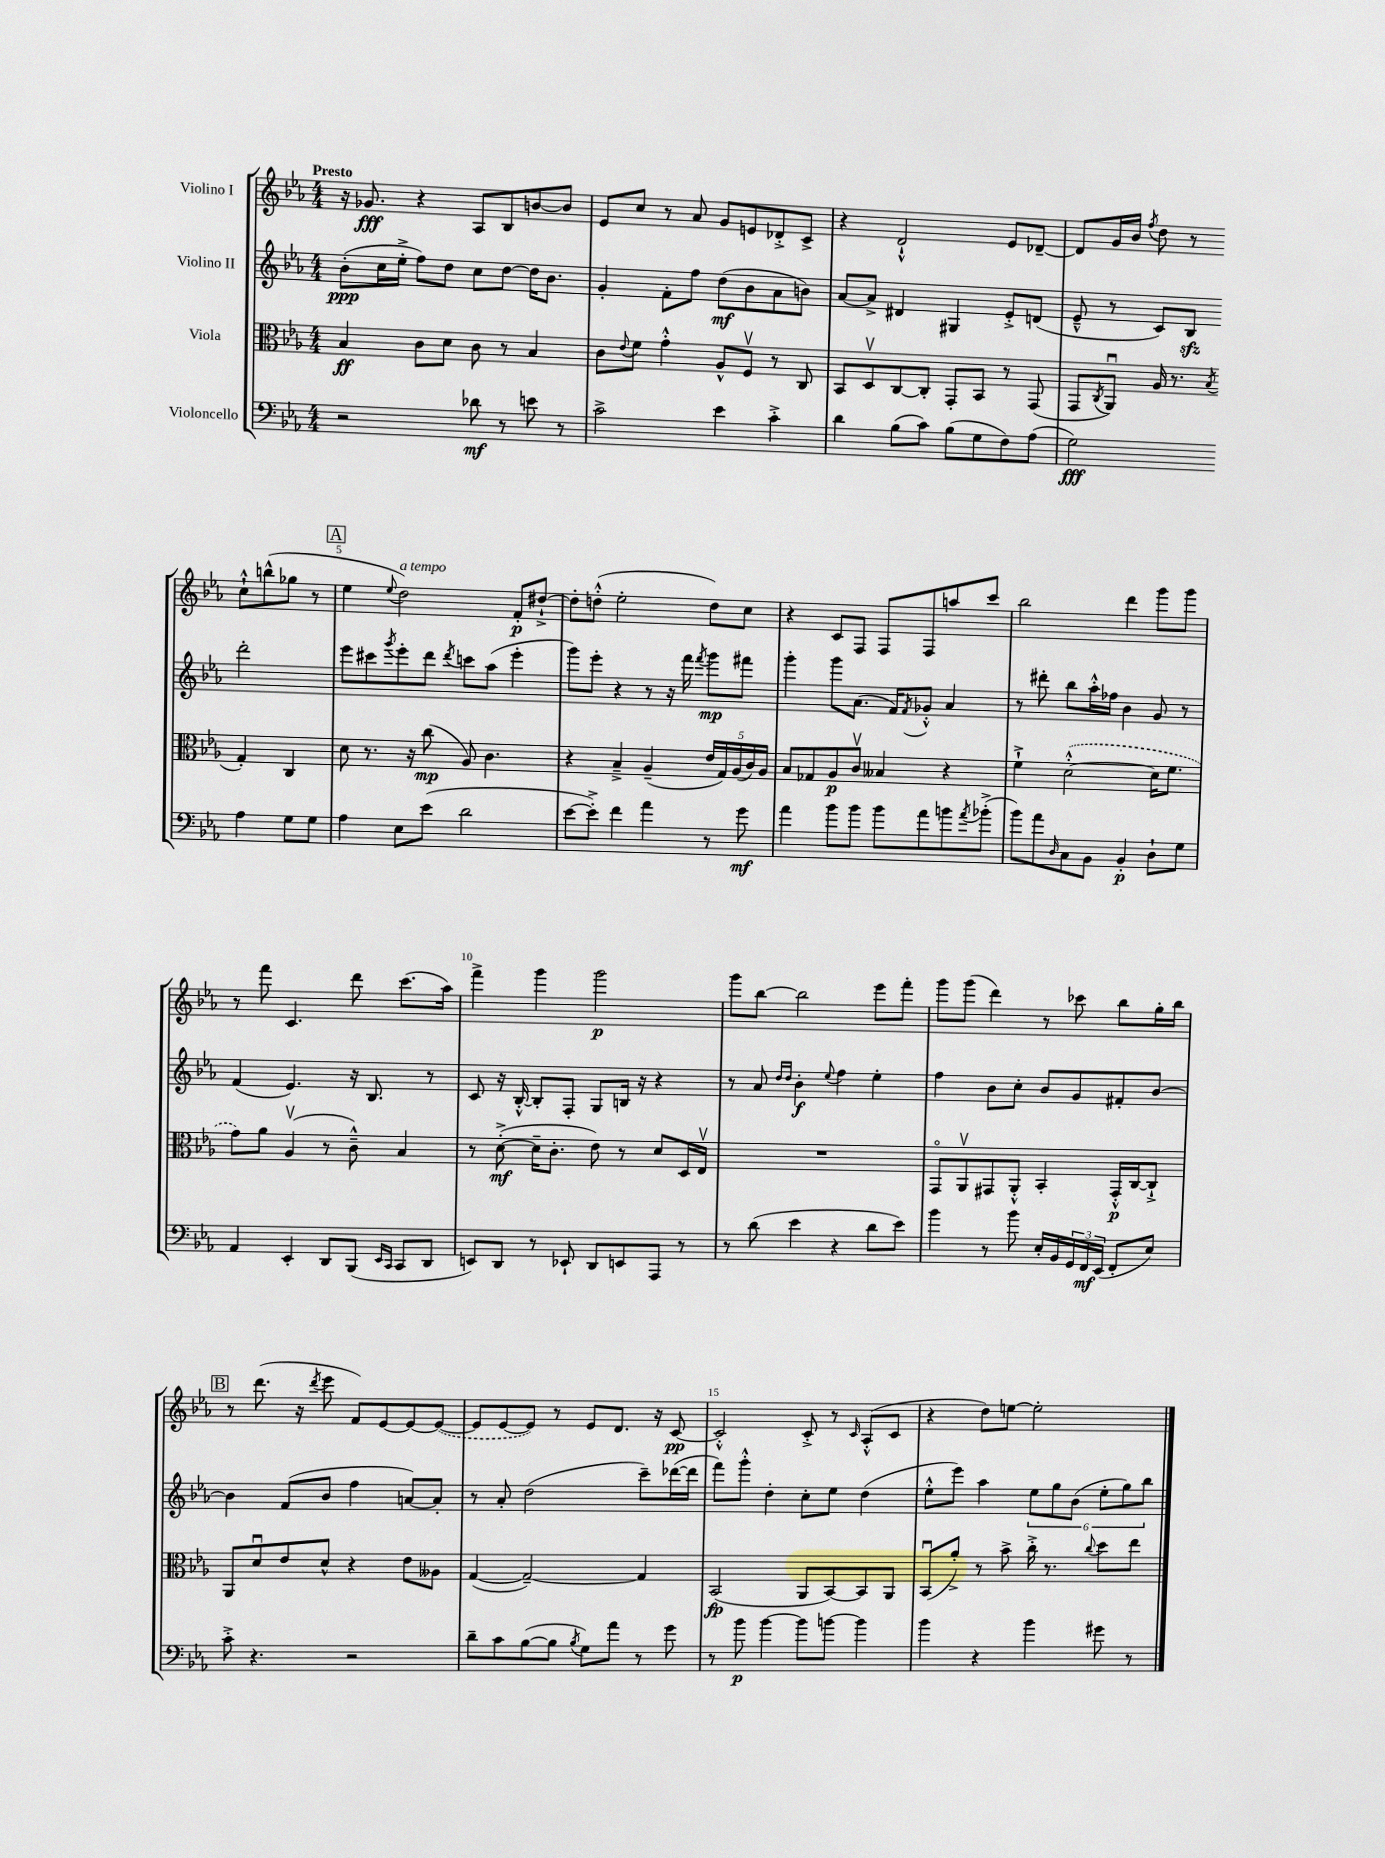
<<
\new StaffGroup <<
\new Staff = "s0" \with { instrumentName = "Violino I" } {
    \clef treble \key ees \major \numericTimeSignature \time 4/4 \tempo "Presto"
    r16 ges'8.\fff r4 aes8 bes8 b'8~ b'8 |
    ees'8 c''8 r8 aes'8 g'8 e'8 des'8-.-> c'8-> |
    r4 d'2-!-^ ees'8 des'8~-- |
    des'8 g'16 bes'16 \acciaccatura { f''8 } d''8 r8 c''8-!-^ b''8-^( ges''8 r8 |
    \mark \markup { \box "A" } ees''4 \appoggiatura { ees''8 } d''2^\markup { \italic "a tempo" }) f'8-.\p dis''8~-!-> |
    dis''8-. d''8-.-^( ees''2-. d''8) c''8 |
    r4 c'8 f8 f8 f8 a''8 c'''8 |
    bes''2 d'''4 g'''8 g'''8 |
    r8 f'''8 c'4. d'''8 c'''8.( aes''16) |
    f'''4-> g'''4 g'''2\p |
    g'''8 bes''8~ bes''2 ees'''8 f'''8-. |
    g'''8 g'''8( d'''4) r8 ces'''8 bes''8 g''16-. bes''16 |
    \mark \markup { \box "B" } r8 d'''8.( r16 \acciaccatura { d'''8 } ees'''8 f'8) ees'8~ ees'8~ \once \slurDashed ees'8~( |
    ees'8 ees'8~ ees'8) r8 ees'8 d'8. r16 c'8~\pp |
    c'2-.-^ c'8-.-> r8 \grace { c'16 } aes8-.-^( c'8 |
    r4 d''8) e''8~ e''2-. \bar "|." |
}
\new Staff = "s1" \with { instrumentName = "Violino II" } {
    \clef treble \key ees \major \numericTimeSignature \time 4/4
    bes'8-.\ppp( c''16 ees''16-.-> f''8) d''8 c''8 d''8~ d''16 bes'8. |
    g'4-. f'8-. f''8 d''8\mf( bes'8 aes'8 b'8) |
    aes'8~ aes'8-> dis'4 gis4 ees'8-.-> d'8( |
    ees'8---^ r8 c'8) bes8\sfz d'''2-. |
    \mark \markup { \box "A" } ees'''8 cis'''8 \acciaccatura { g'''8 } ees'''8-. d'''8 \acciaccatura { d'''8 } c'''8 aes''8( ees'''4-. |
    g'''8) ees'''8-. r4 r8 r16 f'''16 \acciaccatura { f'''8 } g'''8\mp fis'''8 |
    g'''4-. g'''8 aes'8.( f'16) \acciaccatura { f'8 } ges'8-.-^ aes'4 |
    r8 dis'''8-. bes''8 aes''16-.-^ fes''16 bes'4 g'8 r8 |
    f'4( ees'4.) r16 bes8. r8 |
    c'8 r16 bes16~-.-^ bes8-. f8-. g8 b16 r16 r4 |
    r8 aes'8 \grace { d''16 d''16 } bes'4-.\f \appoggiatura { ees''8 } f''4 ees''4-. |
    f''4 bes'8 c''8-. bes'8 g'8 fis'8-. bes'8~ |
    \mark \markup { \box "B" } bes'4 f'8( bes'8 f''4 a'8~) a'8-. |
    r8 aes'8-. d''2( c'''8--) des'''16~( des'''16 |
    f'''8) g'''8-.-^ d''4-. c''8-. ees''8 d''4( |
    ees''8-.-^ ees'''8) aes''4 \tuplet 6/4 { ees''8 g''8 bes'8( ees''8-. g''8) bes''8 } \bar "|." |
}
\new Staff = "s2" \with { instrumentName = "Viola" } {
    \clef alto \key ees \major \numericTimeSignature \time 4/4
    bes4\ff c'8 d'8 c'8 r8 bes4 |
    c'8 \appoggiatura { ees'8 } f'8 g'4-.-^ aes8-^ f8\upbow r8 c8 |
    bes,8 d8\upbow c8~ c8-. g,8-. bes,8 r8 g,8( |
    g,8 \acciaccatura { c8 } aes,8\downbow) aes16 r8. \acciaccatura { bes8 } g4-. c4 |
    \mark \markup { \box "A" } d'8 r8. r16 c''8\mp( aes8) c'4. |
    r4 bes4---> aes4--( \tuplet 5/4 { ees'16 g16) aes16( c'16) aes16 } |
    bes8 ges8 aes8\p c'8\upbow beses4 r4 |
    f'4-!-> \once \slurDashed d'2~-.-^( d'16 f'8. |
    g'8) aes'8 aes4\upbow( r8 c'8---^) bes4 |
    r8 d'8~-.->\mf( d'16-- c'8.-. ees'8) r8 d'8 d16 ees16\upbow |
    R1 |
    g,8\flageolet aes,8\upbow gis,8 aes,8-.-^ bes,4-. gis,16-.-^\p c16~ c8-!-> |
    \mark \markup { \box "B" } aes,8 d'8\downbow ees'8 d'8-^ r4 ees'8 aeses8 |
    g4~( g2~--) g4 |
    bes,2\fp( aes,8 bes,8~) bes,8 aes,8 |
    bes,8\downbow( aes'8-.->) r8 bes'8-> c''16-.-> r8. \appoggiatura { c''8 } d''8 ees''8 \bar "|." |
}
\new Staff = "s3" \with { instrumentName = "Violoncello" } {
    \clef bass \key ees \major \numericTimeSignature \time 4/4
    r2 des'8\mf r8 e'8 r8 |
    c'2-> ees'4 c'4-.-> |
    d'4 bes8( c'8) bes8( g8 f8) aes8( |
    g2\fff) aes4 g8 g8 |
    \mark \markup { \box "A" } aes4 ees8 ees'8( d'2 |
    ees'8~ ees'8-.->) f'4 aes'4 r8 g'8\mf |
    aes'4 bes'8 bes'8 bes'8 aes'8 b'8 \acciaccatura { aes'8 } bes'8-.->( |
    bes'8) aes'8 \grace { d16 } c8 bes,8 bes,4-.\p d8-! g8 |
    aes,4 ees,4-. d,8 bes,,8( \grace { ees,16 c,16 } c,8 d,8 |
    e,8) d,8 r8 ees,8-! d,8 e,8 aes,,8 r8 |
    r8 d'8( ees'4 r4 d'8 ees'8) |
    bes'4 r8 bes'8 ees16-. bes,16 \tuplet 3/2 { g,16 f,16\mf ees,16( } f,8-. ees8) |
    \mark \markup { \box "B" } c'8-.-> r4. r2 |
    d'8-- c'8 bes8~( bes8 \acciaccatura { bes8 } g8) aes'8 r8 g'8 |
    r8 bes'8\p bes'4~ bes'8 b'8~ b'4 |
    bes'4 r4 bes'4 gis'8 r8 \bar "|." |
}
>>
>>
\layout { \context { \Score \override BarNumber.break-visibility = ##(#f #t #t) barNumberVisibility = #(every-nth-bar-number-visible 5) } }
